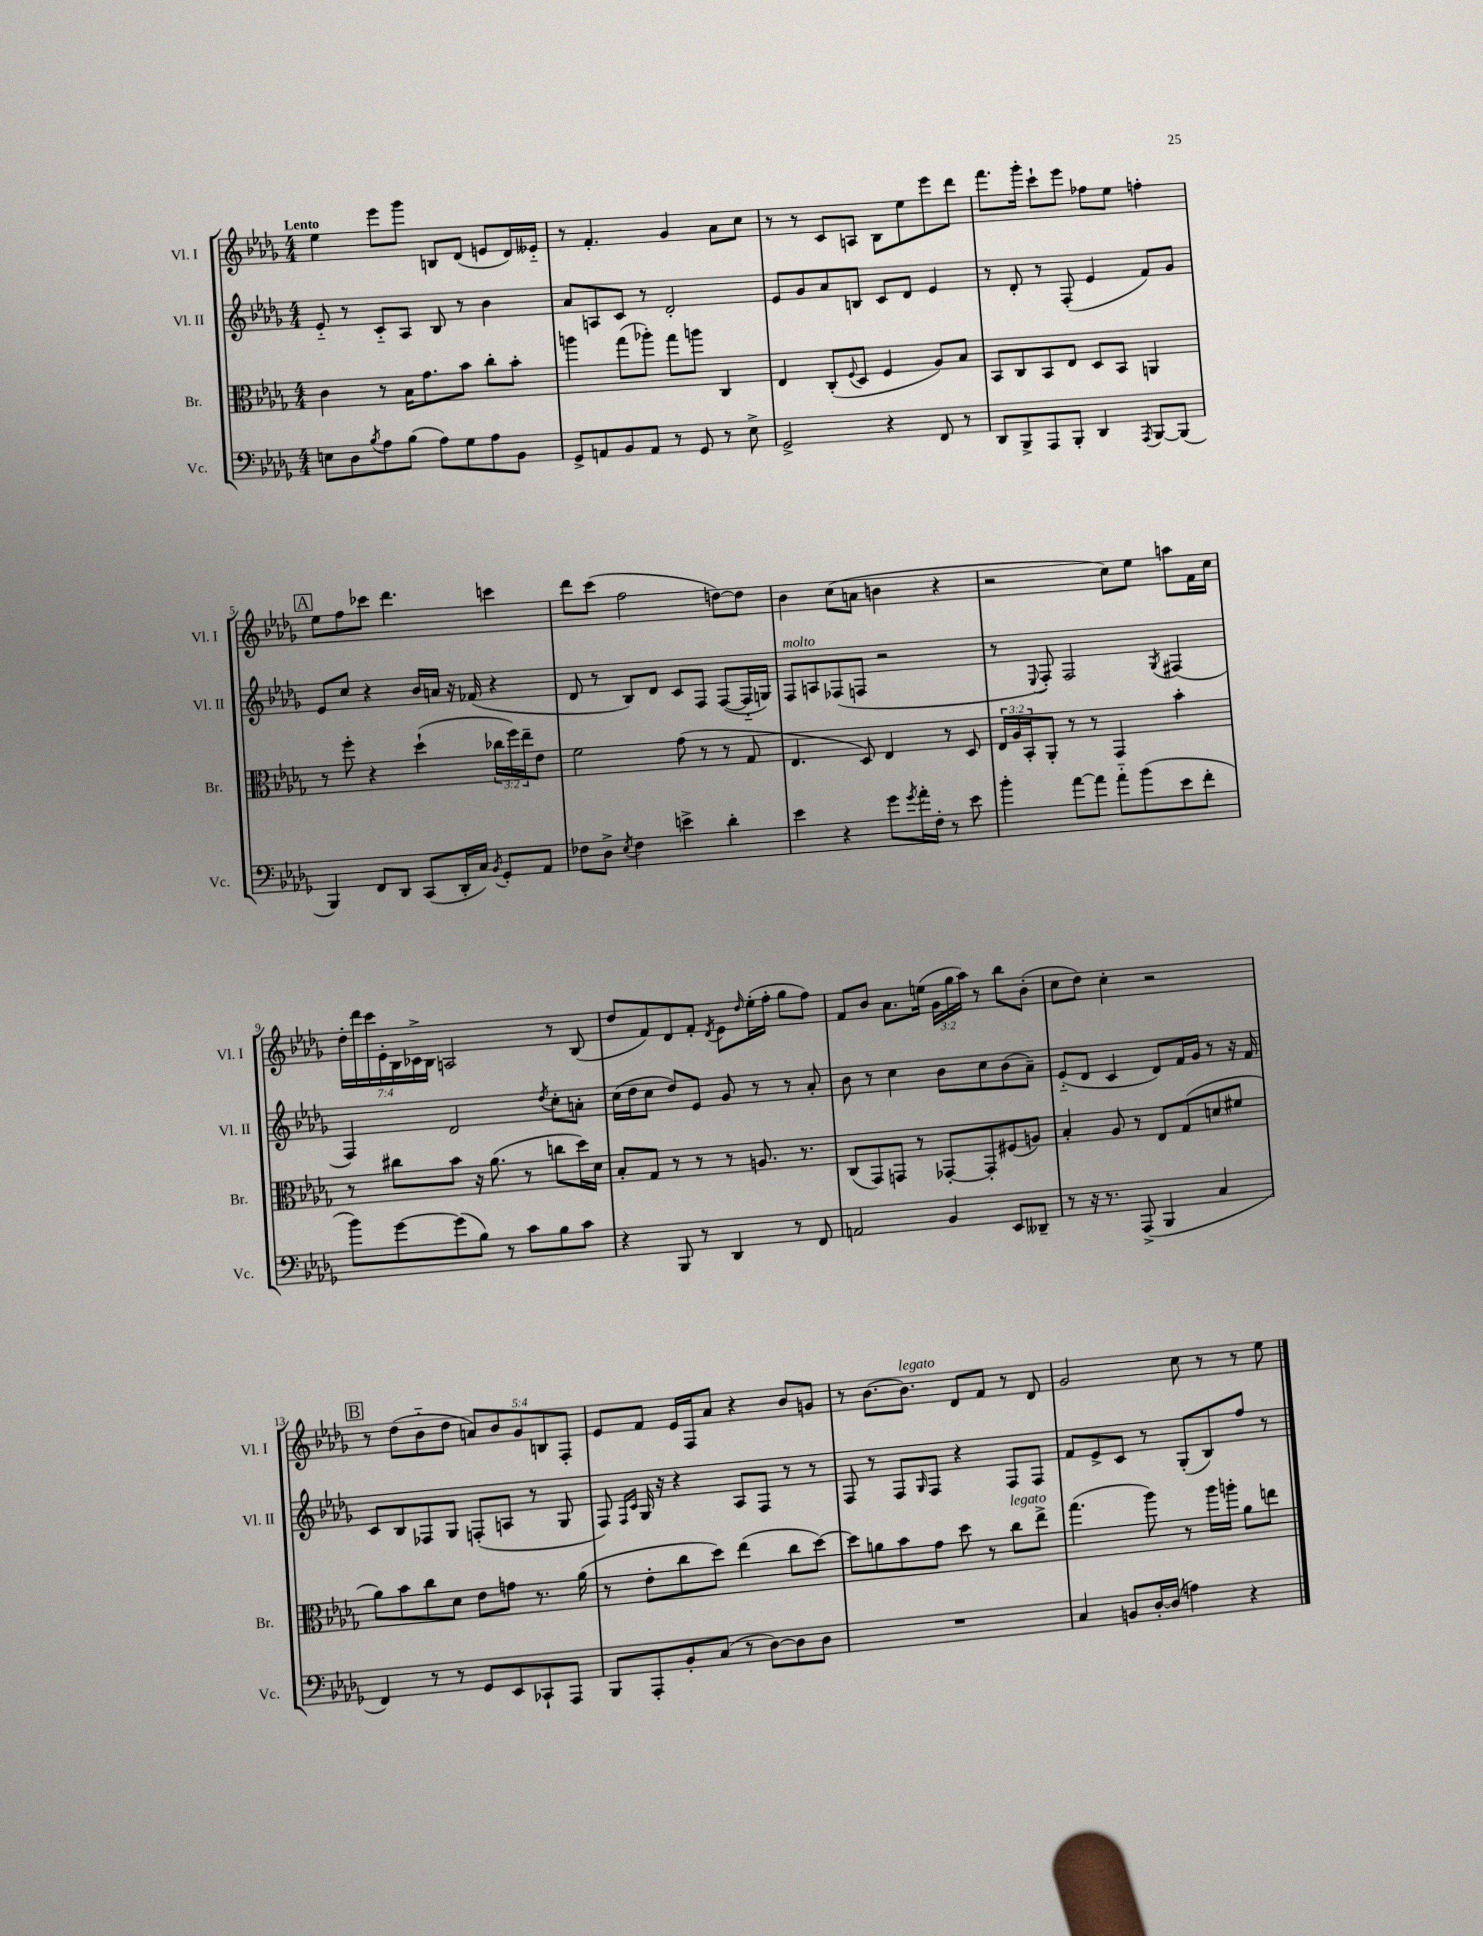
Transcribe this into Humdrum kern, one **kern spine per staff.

**kern	**kern	**kern	**kern
*part4	*part3	*part2	*part1
*staff4	*staff3	*staff2	*staff1
*I"Vc.	*I"Br.	*I"Vl. II	*I"Vl. I
*I'Vc.	*I'Br.	*I'Vl. II	*I'Vl. I
*clefF4	*clefC3	*clefG2	*clefG2
*k[b-e-a-d-g-]	*k[b-e-a-d-g-]	*k[b-e-a-d-g-]	*k[b-e-a-d-g-]
*M4/4	*M4/4	*M4/4	*M4/4
=1	=1	=1	=1
!	!	!	!LO:TX:a:B:t=Lento
8En\L	4c\	8e-/	4ee-\
8D-\	.	8r	.
8qB-/	.	.	.
8A-\	8r	8c/L	8eee-\L
(8B-\J	16B-\KL	8A-/J	8ggg-\J
.	8.g-\	.	.
8A-\L)	.	8B-/	8Bn/L
8G-\	8b-\J	8r	(8d-/J
8A-\	8cc'\L	4b-\	8en/L
8BB-\J	8b-'\J	.	16d-/L)
.	.	.	16e--X/JJ
=2	=2	=2	=2
8GG-^/L	4aan\	8a-/L	8r
8AAn/	.	8An/	4.f'/
8BB-/	(8gg-\L	8c/J	.
8AA/J	8aa-X'\J)	8r	.
8r	8gg-\L	2d-'/	4g-/
8GG-/	8aan\J	.	.
8r	4C/	.	8a-\L
8E-^\	.	.	8cc\J
=3	=3	=3	=3
2GG-^/	4E-/	8e-/L	8r
.	.	8g-/	8r
.	(8C'/L	8a-/	8c/L
.	8qqF/	.	.
.	8D-/J	8Bn/J	8An/J
4r	4F/	8c/L	8B-\L
.	.	8d-/J	8ee-\
8FF/	8A-/L)	4e-/	8eee-\
8r	8B-/J	.	8ddd-\J
=4	=4	=4	=4
8DD-/L	8BB-/L	8r	8.fff\L
8BBB-^/	8C/	8d-'/	.
.	.	.	16ggg-'\Jk
8AAA-/	8BB-/	8r	8ccc`\L
8BBB-'/J	8E-/J	(8F'/	8eee-\J
4DD-/	8D-/L	4e-/	8ff-X\L
.	8BB-/J	.	8ee-\J
8qAAA-/	.	.	.
[8BBB-/L	4AAn/	8f/L)	4ffn'\
(8BBB-/J]	.	8g-/J	.
!!LO:LB:g=z
!!LO:REH:place=s1:t=A
=5	=5	=5	=5
4BBB-/)	8r	8e-/L	8ee-\L
.	8ff'\	8cc/J	8ff\
8FF/L	4r	4r	8ccc-X\J
8DD-/J	.	.	4.ddd-\
(8CC/L	(4dd-`\	16b-/LL	.
.	.	16an/JJ	.
16DD-'/L	.	16r	.
16C/JJ)	.	(16f-X/	.
8qBB-/	.	.	.
8GG-'/L	24cc-X\LL	4r	4cccn\
.	24ff\)	.	.
.	24ee-~\J	.	.
8AA-/J	8e-\J	.	.
=6	=6	=6	=6
8F-X\L	2f\	8d-/	8ddd-\L
8D-^\J	.	8r	(8ccc\J
8qE-/	.	.	.
4F-\	.	8B-/L)	2ff\
.	.	8d-/J	.
4en^\	(8g-\	8c/L	.
.	8r	8F/J	.
4d-'\	8r	([8F/L	[8ddn\L)
.	8G-/	16F/L]	8dd\J]
.	.	16Gn/JJ)	.
=7	=7	=7	=7
!	!	!LO:TX:a:i:t=molto	!
4e-\	4.E-/	8F/L	4b-\
.	.	8An/	.
4r	.	(8F-X/	(8cc\L
.	8D-/)	8Fn/J	8an\J
8g-\L	4E-/	2r	4bn\
8qg-/	.	.	.
16a-'\L	.	.	.
16F'\JJ	.	.	.
8r	8r	.	4r
8e-\	8D-/	.	.
=8	=8	=8	=8
4b-'\	24E-/LL	8r	2r
.	24A-/	.	.
.	24BB-'/J	.	.
.	.	8qqE-/	.
.	8AA-'/J	8F'/)	.
[8a-\L	8r	2F/	.
8a-\J]	8r	.	.
8a-\L	4GG-/	.	8cc\L)
(8b-\	.	.	8ee-\J
.	.	8qG-/	.
8e-\	4b-'\	(4F#X/	8aan\L
8f'\J	.	.	16f\L
.	.	.	16cc\JJ
!!LO:LB:g=z
=9	=9	=9	=9
8b-\L)	8r	4F/)	28dd-'\LL
.	.	.	28ddd-\
.	.	.	28ccc\
.	.	.	28e-'\
[8g-\	8cc#X\L	.	.
.	.	.	28B-\
.	.	.	28c-X^\
.	.	.	28B-\JJ
(8g-\]	8b-\J	2d-/	2An/
8B-\J)	16r	.	.
.	(8.a-\	.	.
8r	.	.	.
8c\L	8r	.	.
.	.	8qdd-/	.
8B-\	8ccn\L	8cc'\L	8r
8c\J	16dd-\L)	8an'\J	(8B-/
.	16d-\JJ	.	.
=10	=10	=10	=10
4r	8B-'/L	(16cc\LL	8dd-/L
.	.	16dd-\J	.
.	8G-/J	8cc\J	8f/)
8BBB-/	8r	8dd-/L)	8d-/
8r	8r	8e-/J	8f'/J
.	.	.	8qd-/
4DD-/	8r	8g-/	8e-\L
.	.	.	16qqdd-/
.	8.An/	8r	(16ee-'\L
.	.	.	16ff'\JJ
8r	.	8r	8gg-\L
.	8.r	.	.
8FF/	.	8a-'/	8ff\J)
=11	=11	=11	=11
2AAn/	(8C/L	8b-\	8f/L
.	8GG-/)	8r	8b-/J
.	8GGn/J	4cc\	8.a-\L
.	8r	.	.
.	.	.	(16een\Jk
4BB-/	[8GG-X'/L	8b-\L	24g-\LL
.	.	.	24gg-\
.	.	.	24aa-\JJ)
.	8GG-'/]	8cc\	8r
8EE-/L	(8F#X/	(8b-\	8bb-\L
8DD--X~/J	8An/J)	8a-~\J)	(8b-'\J
=12	=12	=12	=12
8r	4B-'/	(8e-/L	8cc\L
16r	.	8d-/J	8dd-\J)
8.r	.	.	.
.	8A-/	4c/	4cc'\
(8AAA-^/	8r	.	.
4BBB-/	8E-/L	8d-/L)	2r
.	(8G-/	16f/L	.
.	.	16g-/JJ	.
4C/	8dn/	8r	.
.	8f#X/J	16r	.
.	.	16f/	.
!!LO:LB:g=z
!!LO:REH:place=s1:t=B
=13	=13	=13	=13
4FF/)	8a-\L)	8c/L	8r
.	8b-\	8B-/	(8dd-\L
8r	8cc\	8F-X/	8b-\
8r	8d-\J	8G-/J	8dd-\J
8GG-/L	8e-\L	(8Fn'/L	10an/L)
.	.	.	10b-/
8EE-/	8gn\J	8An/J	.
.	.	.	10g-/
8CC-X`/	8.r	8r	.
.	.	.	10Bn/
8AAA-/J	.	8G-/	.
.	.	.	10F'/J
.	(16a-\	.	.
=14	=14	=14	=14
8BBB-/L	8r	8F/)	8e-/L
.	.	16qqF/LL	.
.	.	16qqc/JJ	.
8AAA-'/	8e-'\L	16G-/	8f/J
.	.	16r	.
8BB-'/	8cc\	4r	16e-/LL
.	.	.	16F/J
(8C/J	8dd-\J)	.	8a-/J
8r	(4ee-\	8A-/L	4r
[8D-\L)	.	8F/J	.
8D-\]	8cc\L	8r	8b-/L
8D-\J	[8dd-\J)	8r	8gn/J
=15	=15	=15	=15
1r	8dd-\L]	8F/	8r
.	8an\	8r	[8.b-\L
.	8b-\	8F/L	.
!	!	!	!LO:TX:a:i:t=legato
.	.	.	8.b-\J]
.	.	16qqG-/	.
.	8g-\J	8F/J	.
.	8dd-\	4r	8d-/L
.	8r	.	8f/J
!	!LO:TX:a:i:t=legato	!	!
.	8cc\L	8F/L	8r
.	8ee-^\J	8F/J	8d-/
=16	=16	=16	=16
4C/	(4.gg-\	8f/L	2g-/
.	.	8e-^/	.
8BBn/L	.	8c/J	.
[16D-'/L	8aa-\)	8r	.
(16D-/JJ]	.	.	.
4An\)	8r	(8G-'/L	8cc\
.	16aa-\LL	8B-/)	8r
.	16aan'\JJ	.	.
4r	8a-\L	8ff/J	8r
.	8een\J	8r	8ee-\
==	==	==	==
*-	*-	*-	*-
